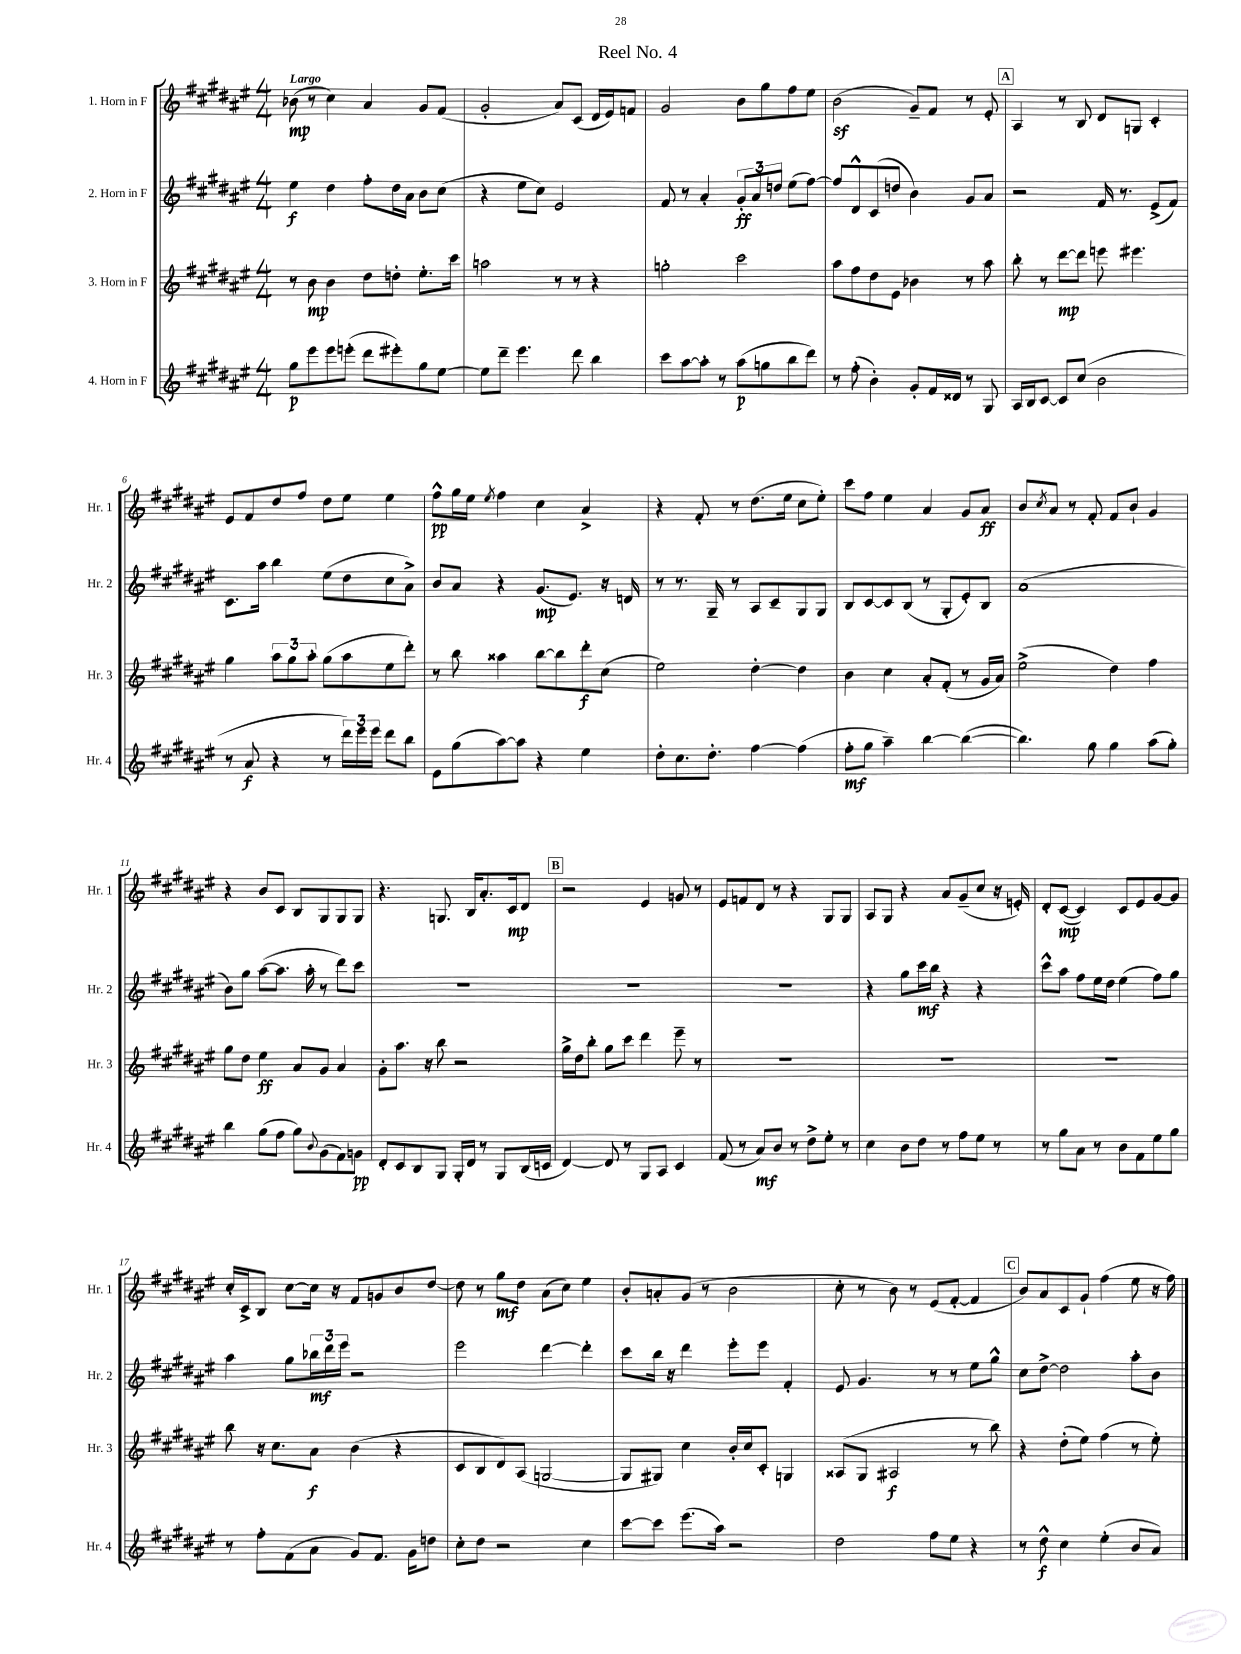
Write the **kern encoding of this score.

**kern	**kern	**kern	**kern
*staff4	*staff3	*staff2	*staff1
*clefG2	*clefG2	*clefG2	*clefG2
*k[f#c#g#d#a#e#]	*k[f#c#g#d#a#e#]	*k[f#c#g#d#a#e#]	*k[f#c#g#d#a#e#]
*M4/4	*M4/4	*M4/4	*M4/4
8gg#\L	8r	4ee#\	(8b-\
8eee#\	8b\	.	8r
8eee#\	4b\	4dd#\	4cc#\)
(8eee'\J	.	.	.
8ddd#\L	8dd#\L	8ff#'\L	4a#/
8eee#'\)	8dd'\J	16dd#\L	.
.	.	16a#\JJ	.
8gg#\	8.ee#'\L	8b\L	8g#/L
[8ee#\J	.	(8cc#\J	(8f#/J
.	16ccc#\Jk	.	.
=	=	=	=
8ee#\]L	2aa\	4r	2g#'/
8ddd#~\J	.	.	.
4.eee#\	.	8ee#\L	.
.	.	8cc#\J)	.
.	8r	2e#/	8a#/L)
8ddd#\	8r	.	(8c#/J
4bb\	4r	.	16d#/LL
.	.	.	16e#/J)
.	.	.	8f/J
=	=	=	=
8ccc#\L	2gg'\	8f#/	2g#/
[8aa#\	.	8r	.
8aa#'\]J	.	4a#'/	.
8r	.	.	.
(8aa#\L	2ccc#\	12g#'/L	8b\L
.	.	12a#/	.
8gg\	.	.	8gg#\
.	.	12dd/J	.
8bb\	.	(8ee#\L	8ff#\
8ddd#\J)	.	[8ff#\J)	8ee#\J
=	=	=	=
8r	8aa#\L	8ff#/]L	(2b\
(8ff#'\	8ff#\	8d#^^/	.
4b'\)	8dd#\	(8c#/	.
.	8e#\J	8dd/J	.
8g#'/L	4b-\	4b\)	8g#~/L)
16f#/L	.	.	8f#/J
16d##/JJ	.	.	.
8r	8r	8g#/L	8r
8G#/	8aa#\	8a#/J	8e#'/
=	=	=	=
16A#/LL	8bb'\	2r	4A#/
16B/J	.	.	.
[8c#/J	8r	.	.
8c#/]L	[8ddd#\L	.	8r
(8cc#/J	8ddd#\]J	.	8B/
2b\	8eee\	16f#/	8d#/L
.	.	8.r	.
.	4.eee#\	.	8G/J
.	.	(8e#^/L	4c#'/
.	.	8f#/J)	.
=	=	=	=
8r	4gg#\	8.c#\L	8e#/L
8a#/	.	.	8f#/
.	.	16aa#\Jk	.
4r	12aa#\L	4bb\	8dd#/
.	12gg#\	.	.
.	.	.	8ff#/J
.	12aa#'\J	.	.
8r	(8gg#\L	(8ee#\L	8dd#\L
24ddd#\LL)	8aa#\	8dd#\	8ee#\J
24eee#\	.	.	.
24eee#\JJ	.	.	.
8ddd#\L	8ee#\	8cc#\	4ee#\
8bb\J	8ddd#'\J)	8a#^\J)	.
=	=	=	=
8e#\L	8r	8b/L	8ff#^^\L
(8gg#\	8bb\	8a#/J	16gg#\L
.	.	.	16ee#\JJ
.	.	.	8qee#/
[8aa#\)	4aa##\	4r	4ff#\
8aa#\]J	.	.	.
4r	[8bb\L	(8.g#/L	4cc#\
.	8bb\]	.	.
.	.	8.e#/J)	.
4ee#\	8ddd#'\	.	4a#^/
.	(8cc#\J	16r	.
.	.	16d/	.
=	=	=	=
8dd#'\L	2ee#\)	8r	4r
8.cc#\	.	8.r	.
.	.	.	8f#'/
8.dd#'\J	.	16G#~/	.
.	.	8r	8r
[4ff#\	[4dd#'\	8A#/L	(8.dd#\L
.	.	8c#~/	.
.	.	.	16ee#\Jk
(4ff#\]	4dd#\]	8G#/	8cc#\L
.	.	8G#/J	8ee#'\J)
=	=	=	=
8ff#'\L	4b\	8B/L	8ccc#\L
8gg#\J	.	[8c#/	8ff#\J
4aa#~\)	4cc#\	8c#/]	4ee#\
.	.	(8B/J	.
[4bb\	8a#'/L	8r	4a#/
.	(8f#'/J	8G#'/L	.
(4bb\_	8r	8e#'/)	8g#/L
.	16g#/LL	8B/J	8a#/J
.	16a#/JJ)	.	.
=	=	=	=
4.bb\])	(2ee#^\	(1a#	8b/L
.	.	.	8qcc#/
.	.	.	8a#/J
.	.	.	8r
8gg#\	.	.	8f#'/
4gg#\	4dd#\)	.	8f#/L
.	.	.	8b`/J
(8aa#\L	4ff#\	.	4g#/
8gg#'\J)	.	.	.
=	=	=	=
4bb\	8gg#\L	8b\L)	4r
.	8dd#\J	8gg#\J	.
(8gg#\L	4ee#\	([8aa#\L	8b/L
8ff#\J	.	8.aa#\]J	8c#/J
8gg#\L)	8a#/L	.	8B/L
.	.	16aa#'\	.
8qqb/	.	.	.
(8g#\	8g#/J	8r	8G#/
8f#\)	4a#/	8ddd#\L)	8G#/
8g\J	.	8ccc#\J	8G#/J
=	=	=	=
8d#'/L	8g#'\L	1r	4.r
8c#/	8.aa#\J	.	.
8B/	.	.	.
.	16r	.	.
8G#/J	8bb\	.	8.G/
16G#'/LL	2r	.	.
16d#/JJ	.	.	16B/LK
8r	.	.	8.a#'/
8G#/L	.	.	.
.	.	.	16c#/k
(16B/L	.	.	8d#/J
16c/JJ	.	.	.
=	=	=	=
[4d#/)	16gg#^\LL	1r	2r
.	16dd#\J	.	.
.	8bb'\J	.	.
8d#/]	8gg#\L	.	.
8r	8ccc#\J	.	.
8G#/L	4ddd#\	.	4e#/
8A#/J	.	.	.
4c#/	8eee#~\	.	8g/
.	8r	.	8r
=	=	=	=
(8f#/	1r	1r	8e#/L
8r	.	.	8f/
8a#/L)	.	.	8d#/J
8b/J	.	.	8r
8r	.	.	4r
8dd#^\L	.	.	.
8ee#'\J	.	.	8G#/L
8r	.	.	8G#/J
=	=	=	=
4cc#\	1r	4r	8A#/L
.	.	.	8G#/J
8b\L	.	8gg#\L	4r
8dd#\J	.	16ccc#\L	.
.	.	16bb\JJ	.
8r	.	4r	8a#/L
8ff#\L	.	.	(8g#~/
8ee#\J	.	4r	8cc#/J
8r	.	.	16r
.	.	.	16e'/)
=	=	=	=
8r	1r	8ccc#^^\L	8d#'/L
8gg#\L	.	8aa#\J	([8c#/J
8a#\J	.	8ff#\L	4c#/])
8r	.	16ee#\L	.
.	.	16dd#\JJ	.
8b\L	.	(4ee#\	8c#/L
8f#\	.	.	8e#/
8ee#\	.	8ff#\L)	[8g#/
8gg#\J	.	8gg#\J	8g#/]J
=	=	=	=
8r	8bb\	4aa#\	16cc#'/LL
.	.	.	16c#^/J
8ff#'\L	16r	.	8B/J
.	8.cc#\L	.	.
(8f#\	.	8gg#\L	[8cc#\L
8a#\J	8a#\J	24bb-\L	16cc#\]Jk
.	.	24ddd#\	.
.	.	.	16r
.	.	24eee#\JJ	.
8g#/L)	(4b\	2r	8f#/L
8.f#/J	.	.	8g/
.	4r	.	8b/
16g#\LK	.	.	.
8dd\J	.	.	[8dd#/J
=	=	=	=
8cc#'\L	8c#/L	2eee#\	8dd#\]
8dd#\J	8B/	.	8r
2r	8d#/)	.	8gg#\L
.	(8A#/J	.	8dd#\J
.	[2G/	[4ddd#\	(8a#\L
.	.	.	8cc#\J)
4cc#\	.	4ddd#'\]	4ee#\
=	=	=	=
[8ccc#\L	8G/]L	8ccc#\L	8b'/L
8ccc#\]J	8G#/J)	16bb\Jk	8a'/
.	.	16r	.
(8.eee#\L	4cc#\	4ddd#\	(8g#/J
.	.	.	8r
16aa#\Jk)	.	.	.
2r	16b'/LL	8eee#'\L	2b\
.	16cc#/J	.	.
.	8c#'/J	8eee#\J	.
.	4G/	4f#'/	.
=	=	=	=
2dd#\	(8A##/L	8e#/	8cc#'\
.	8G#/J	4.g#/	8r
.	2A#/	.	8b\)
.	.	.	8r
8ff#\L	.	8r	(8e#/L
8ee#\J	.	8r	[8f#'/J
4r	8r	8ee#\L	4f#/]
.	8bb\)	8gg#^^\J	.
=	=	=	=
8r	4r	8cc#\L	8b/L)
8dd#^^\	.	[8dd#^\J	8a#/
4cc#\	(8dd#'\L	2dd#\]	8c#/
.	8ee#\J)	.	8g#`/J
(4ee#'\	(4ff#\	.	(4ff#\
8b/L	8r	8aa#'\L	8ee#\
8a#/J)	8ee#'\)	8b\J	16r
.	.	.	16ff#\)
==	==	==	==
*-	*-	*-	*-
